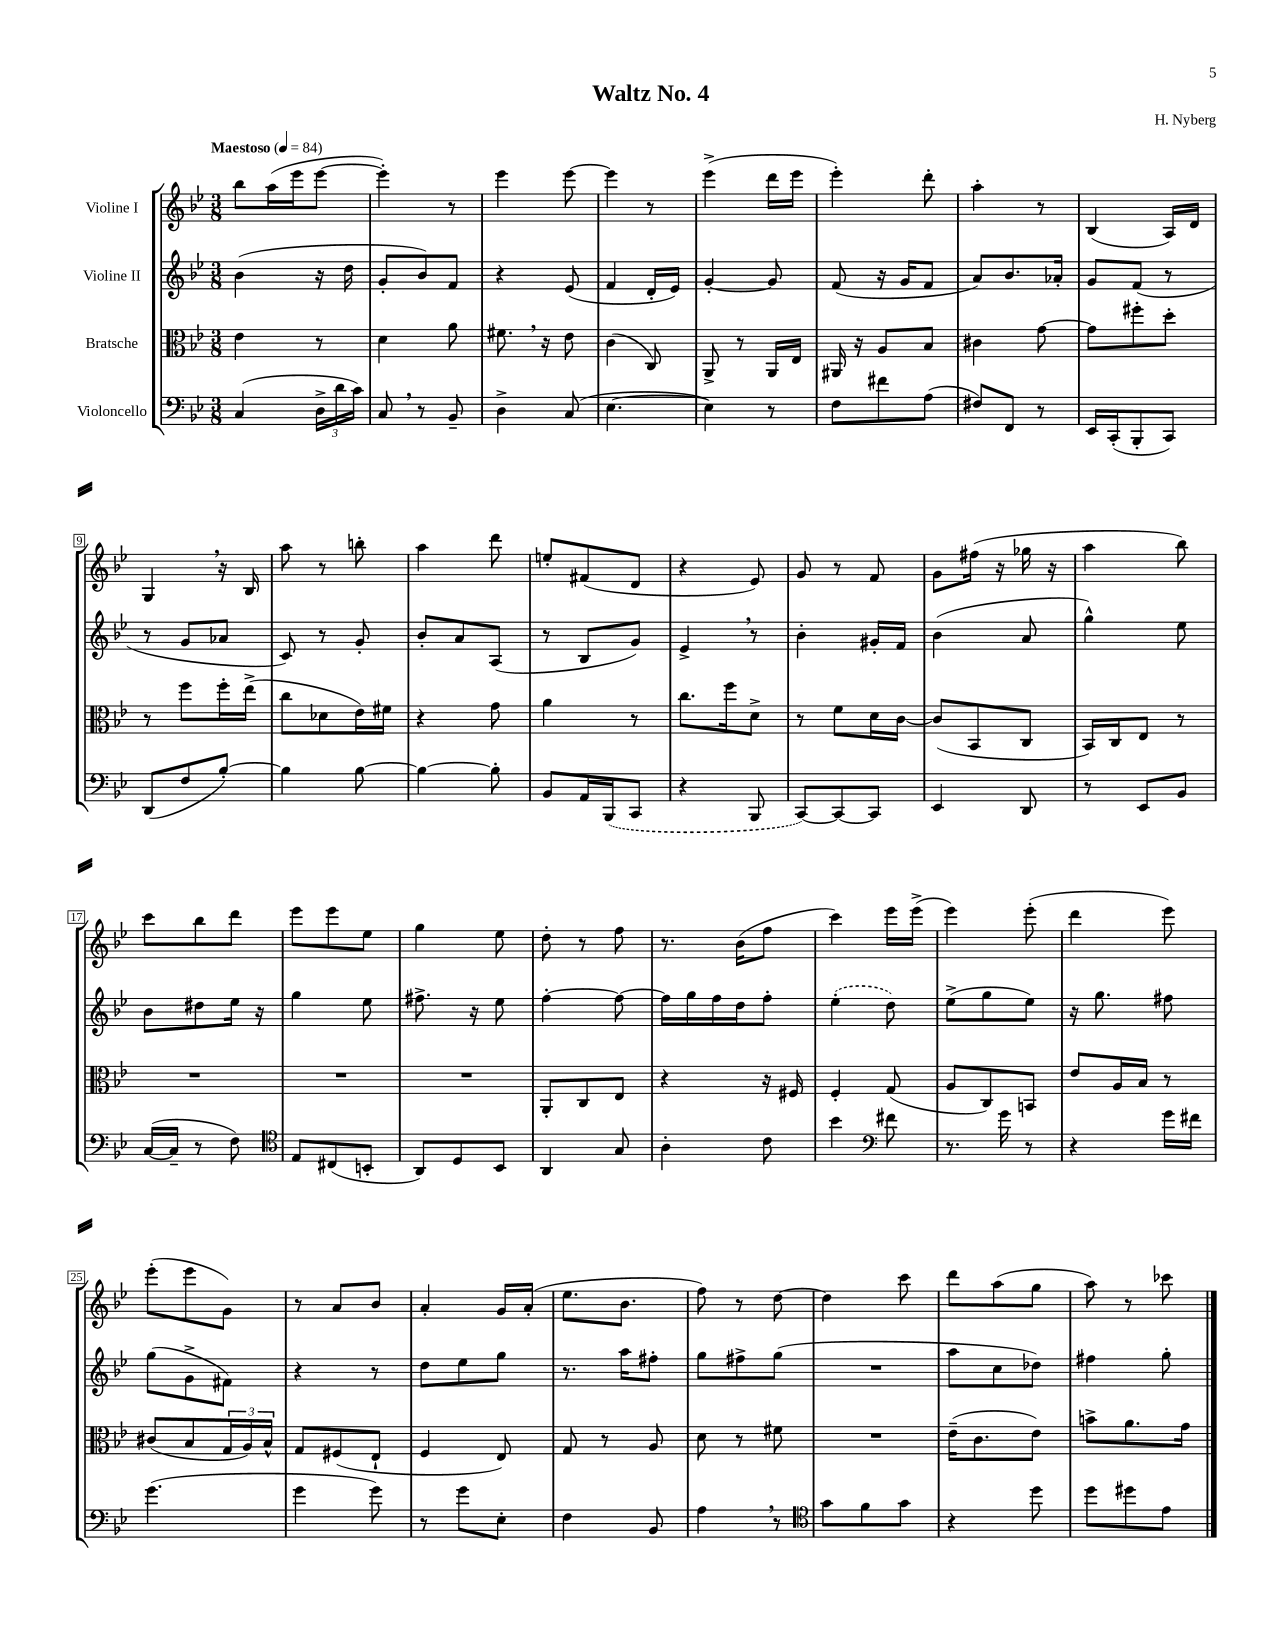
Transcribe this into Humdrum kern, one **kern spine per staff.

**kern	**kern	**kern	**kern
*staff4	*staff3	*staff2	*staff1
*clefF4	*clefC3	*clefG2	*clefG2
*k[b-e-]	*k[b-e-]	*k[b-e-]	*k[b-e-]
*M3/8	*M3/8	*M3/8	*M3/8
*MM84	*MM84	*MM84	*MM84
(4C/	4e-\	(4b-\	8bb-\L
.	.	.	(16aa\L
.	.	.	16eee-\J
24D^\LL	8r	16r	[8eee-\J
24d\	.	.	.
.	.	16dd\	.
24c\JJ)	.	.	.
=	=	=	=
8C/	4d\	8g'/L	4eee-'\])
8r	.	8b-/)	.
8BB-~/	8a\	8f/J	8r
=	=	=	=
4D^\	8.f#\	4r	4eee-\
.	16r	.	.
(8C/	8e-\	(8e-/	[8eee-\
=	=	=	=
[4.E-\	(4c\	4f/	4eee-\]
.	8C/)	16d'/LL	8r
.	.	16e-/JJ)	.
=	=	=	=
4E-\])	8AA^/	[4g'/	(4eee-^\
.	8r	.	.
8r	16AA/LL	8g/]	16ddd\LL
.	16E-/JJ	.	16eee-\JJ
=	=	=	=
8F\L	16AA#/	(8f/	4eee-'\)
.	16r	.	.
8f#\	8A/L	16r	.
.	.	16g/LK	.
(8A\J	8B-/J	8f/J	8ddd'\
=	=	=	=
8F#/L)	4c#\	8a/L)	4aa'\
8FF/J	.	8.b-/	.
8r	[8g\	.	8r
.	.	16a-'/Jk	.
=	=	=	=
16EE-/LL	8g\]L	8g/L	(4B-/
(16CC'/J	.	.	.
8BBB-'/	8ff#'\	(8f/J	.
8CC/J)	8dd'\J	8r	16A/LL)
.	.	.	16d/JJ
=	=	=	=
(8DD/L	8r	8r	4G/
8F/	8ff\L	8g/L	.
[8B-'/J)	16ff'\L	8a-/J	16r
.	(16ee-^\JJ	.	16B-/
=	=	=	=
4B-\]	8cc\L	8c/)	8aa\
.	8d-\	8r	8r
[8B-\	16e-\L)	8g'/	8bb'\
.	16f#\JJ	.	.
=	=	=	=
4B-\_	4r	8b-'/L	4aa\
.	.	8a/	.
8B-'\]	8g\	(8A/J	8ddd\
=	=	=	=
8BB-/L	4a\	8r	8ee'/L
16AA/L	.	8B-/L	(8f#/
(16BBB-/J	.	.	.
8CC/J	8r	8g/J)	8d/J
=	=	=	=
4r	8.cc\L	4e-^/	4r
.	16ff\k	.	.
8BBB-/	8d^\J	8r	8e-/)
=	=	=	=
[8CC/L)	8r	4b-'\	8g/
8CC/_	8f\L	.	8r
8CC/]J	16d\L	16g#'/LL	8f/
.	[16c\JJ	16f/JJ	.
=	=	=	=
4EE-/	(8c/]L	(4b-\	8g\L
.	8BB-/	.	(16ff#\Jk
.	.	.	16r
8DD/	8C/J	8a/	16gg-\
.	.	.	16r
=	=	=	=
8r	16BB-/LL)	4gg^^\)	4aa\
.	16C/J	.	.
8EE-/L	8E-/J	.	.
8BB-/J	8r	8ee-\	8bb-\)
=	=	=	=
([16C/LL	4.r	8b-\L	8ccc\L
16C~/]JJ	.	.	.
8r	.	8dd#\	8bb-\
8F\)	.	16ee-\Jk	8ddd\J
.	.	16r	.
=	=	=	=
*clefC4	*	*	*
8E-/L	4.r	4gg\	8eee-\L
(8C#/	.	.	8eee-\
8BB'/J	.	8ee-\	8ee-\J
=	=	=	=
8AA/L)	4.r	8.ff#^\	4gg\
8D/	.	.	.
.	.	16r	.
8BB-/J	.	8ee-\	8ee-\
=	=	=	=
4AA/	8AA'/L	[4ff'\	8dd'\
.	8C/	.	8r
8G/	8E-/J	8ff\_	8ff\
=	=	=	=
4A'\	4r	16ff\]LL	8.r
.	.	16gg\	.
.	.	16ff\	.
.	.	16dd\J	(16b-\LK
8c\	16r	8ff'\J	8ff\J
.	16F#/	.	.
=	=	=	=
4b-\	4F'/	(4ee-'\	4ccc\)
*clefF4	*	*	*
8f#\	(8G/	8dd\)	16eee-\LL
.	.	.	(16eee-^\JJ
=	=	=	=
8.r	8A/L	(8ee-^\L	4eee-\)
.	8C/)	8gg\	.
16g\	.	.	.
8r	8BB/J	8ee-\J)	(8eee-'\
=	=	=	=
4r	8e-/L	16r	4ddd\
.	.	8.gg\	.
.	16A/L	.	.
.	16B-/JJ	.	.
16g\LL	8r	8ff#\	8eee-\)
16f#\JJ	.	.	.
=	=	=	=
(4.g\	(8c#/L	(8gg\L	(8eee-'\L
.	8B-/	8g^\	8eee-\
.	24G/L	8f#\J)	8g\J)
.	24A/)	.	.
.	24B-^^/JJ	.	.
=	=	=	=
4g\	8G/L	4r	8r
.	(8F#/	.	8a/L
8g\)	8E-`/J	8r	8b-/J
=	=	=	=
8r	4F/	8dd\L	4a'/
8g\L	.	8ee-\	.
8E-'\J	8E-/)	8gg\J	16g/LL
.	.	.	(16a'/JJ
=	=	=	=
4F\	8G/	8.r	8.ee-\L
.	8r	.	.
.	.	16aa\LK	8.b-\J
8BB-/	8A/	8ff#'\J	.
=	=	=	=
4A\	8d\	8gg\L	8ff\)
.	8r	8ff#^\	8r
8r	8f#\	(8gg\J	[8dd\
=	=	=	=
*clefC4	*	*	*
8g\L	4.r	4.r	4dd\]
8f\	.	.	.
8g\J	.	.	8ccc\
=	=	=	=
4r	(16e-~\LK	8aa\L	8ddd\L
.	8.c\	.	.
.	.	8cc\	(8aa\
8dd\	8e-\J)	8dd-\J)	8gg\J
=	=	=	=
8dd\L	8b^\L	4ff#\	8aa\)
8dd#\	8.a\	.	8r
8e-\J	.	8gg'\	8ccc-\
.	16g\Jk	.	.
==	==	==	==
*-	*-	*-	*-
